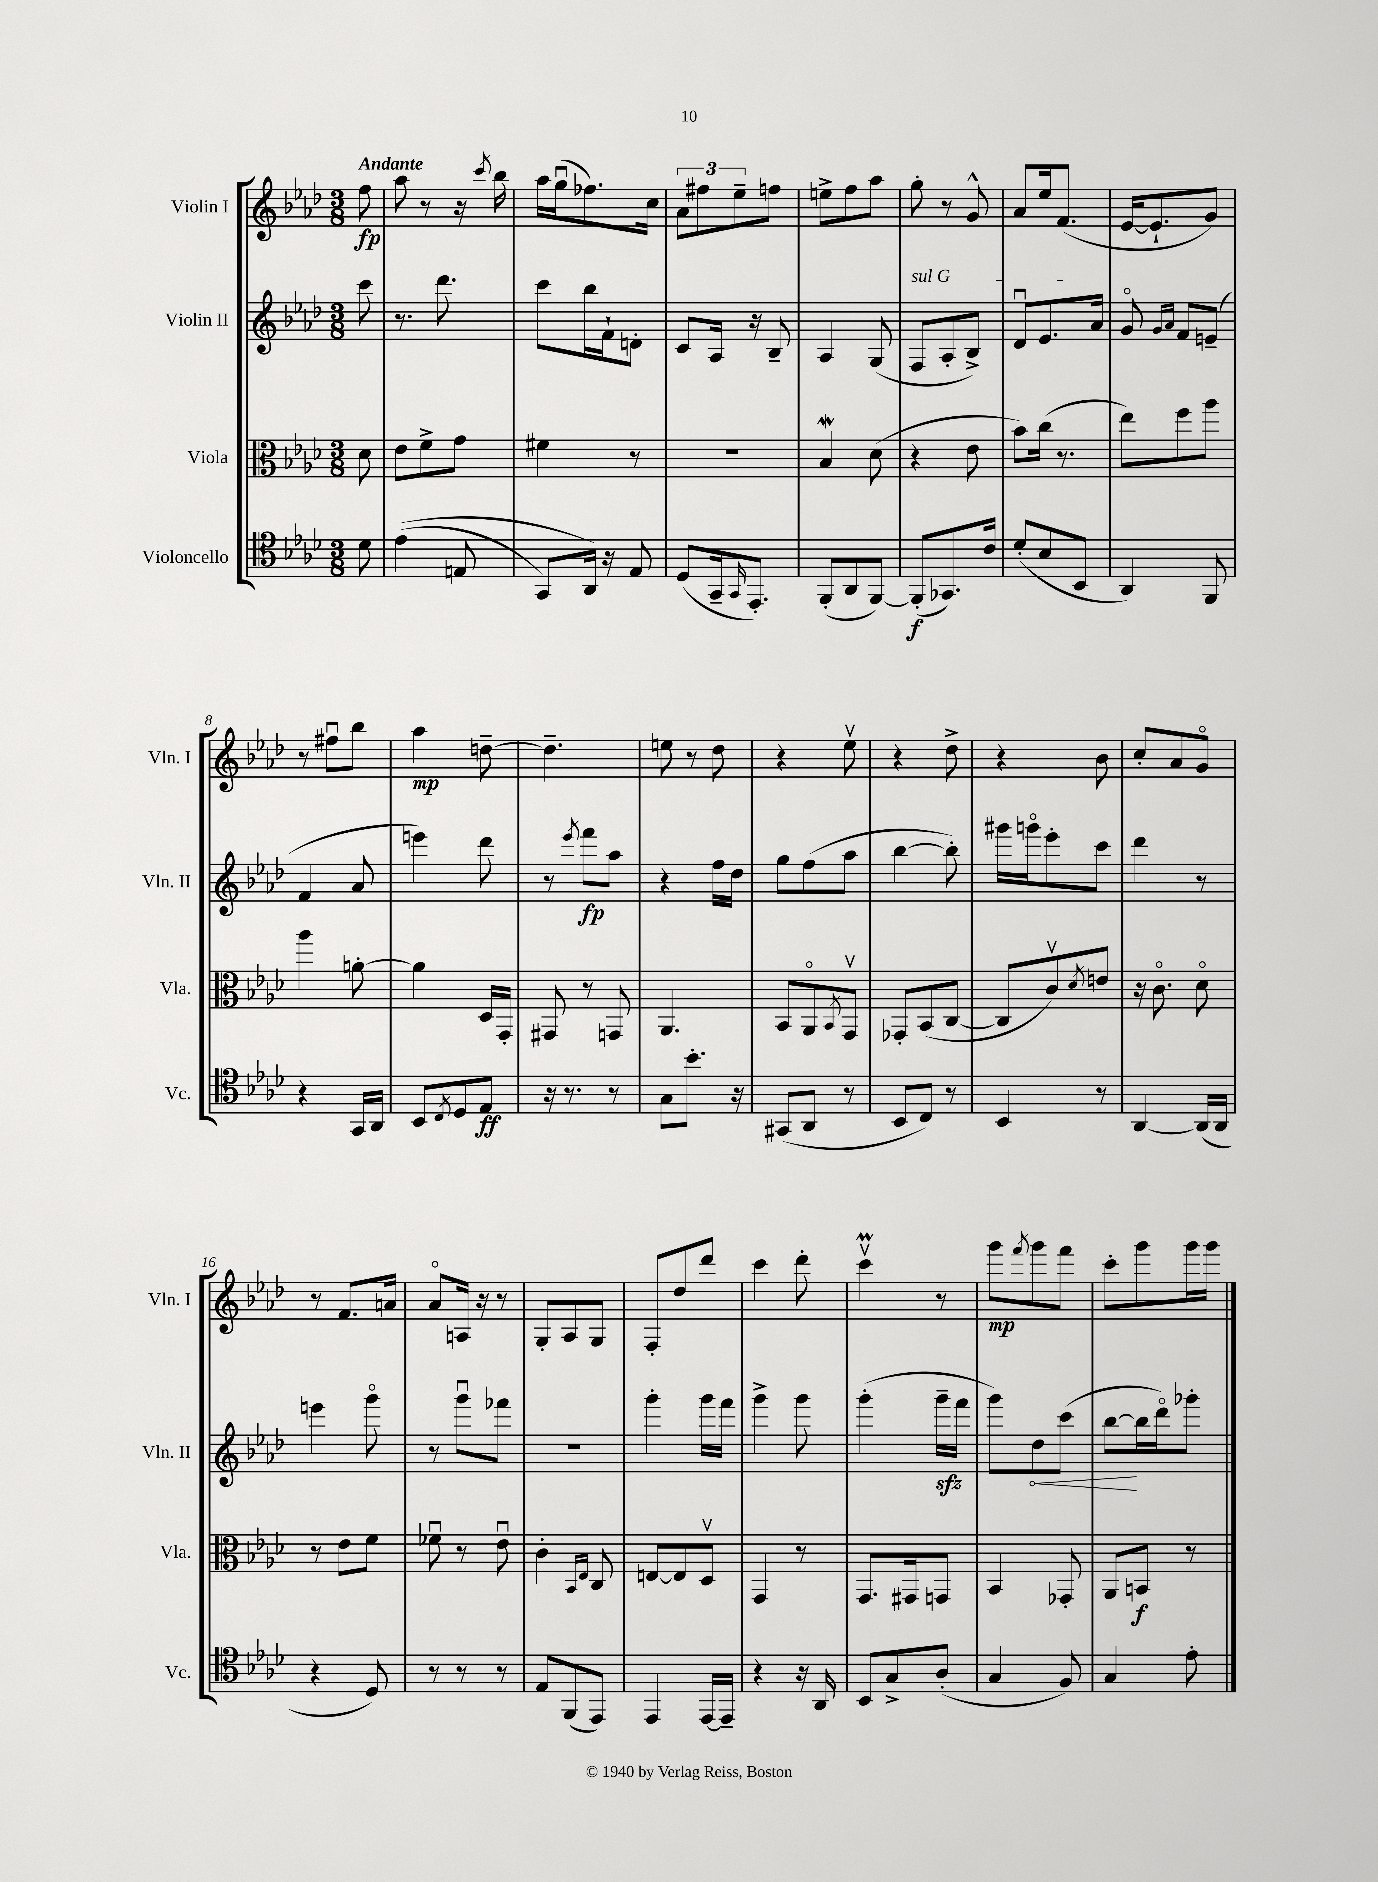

**kern	**kern	**kern	**kern
*staff4	*staff3	*staff2	*staff1
*clefC4	*clefC3	*clefG2	*clefG2
*k[b-e-a-d-]	*k[b-e-a-d-]	*k[b-e-a-d-]	*k[b-e-a-d-]
*M3/8	*M3/8	*M3/8	*M3/8
8d-\	8d-\	8ccc\	8ff\
=	=	=	=
&((4e-\	8e-\L	8.r	8aa-\
.	8f^\	.	8r
.	.	8.ddd-\	.
8E/	8g\J	.	16r
.	.	.	8qccc/
.	.	.	16bb-\
=	=	=	=
8GG/L)	4f#\	8ccc\L	16aa-\LL
.	.	.	(16ggu\J
16AA-/Jk&)	.	16bb-\L	8.ff-\)
16r	.	16f`\J	.
8E-/	8r	8d'\J	.
.	.	.	16cc\Jk
=	=	=	=
(8D-/L	4.r	8c/L	12a-\L
.	.	.	12ff#\
16GG~/k	.	16A-/Jk	.
.	.	.	12ee-~\
16qqGG/	.	.	.
8.EE-'/J)	.	16r	.
.	.	8B-~/	8ff\J
=	=	=	=
(8FF'/L	4B-/	4A-/	8ee^\L
8AA-/	.	.	8ff\
[8FF/J)	(8d-\	(8G/	8aa-\J
=	=	=	=
(8FF'/]L	4r	8F/L	8gg'\
8.GG-/)	.	8A-'/	8r
.	8e-\	8B-^/J)	8g^^/
16c/Jk	.	.	.
=	=	=	=
(8d-'/L	8b-\L)	8d-u/L	8a-/L
8B-/	(16cc\Jk	8.e-/	16ee-/k
.	8.r	.	(8.f/J
8BB-/J	.	.	.
.	.	16a-/Jk	.
=	=	=	=
4AA-/)	8ee-\L)	8go/	[16e-/LK
.	.	.	8.e-`/]
.	.	16qqg/LL	.
.	.	16qqa-/JJ	.
.	8ff\	8f/L	.
8FF/	8aa-\J	(8e~/J	8g/J)
=	=	=	=
4r	4aa-\	4f/	8r
.	.	.	8ff#u\L
16GG/LL	[8a'\	8a-/	8bb-\J
16AA-/JJ	.	.	.
=	=	=	=
8BB-/L	4a\]	4eee\)	4aa-\
8qC/	.	.	.
8D-/	.	.	.
8E-/J	16D-/LL	8ddd-\	[8dd~\
.	16GG'/JJ	.	.
=	=	=	=
16r	8GG#/	8r	4.dd~\]
8.r	.	.	.
.	.	8qeee-/	.
.	8r	8fff\L	.
8r	8GG/	8aa-\J	.
=	=	=	=
8G\L	4.AA-/	4r	8ee\
8.b-'\J	.	.	8r
.	.	16ff\LL	8dd-\
16r	.	16dd-\JJ	.
=	=	=	=
(8GG#/L	8BB-/L	8gg\L	4r
8AA-/J	8AA-o/	(8ff\	.
.	8qBB-/	.	.
8r	8GGv/J	8aa-\J	8ee-v\
=	=	=	=
8BB-/L	8GG-'/L	[4bb-\	4r
8C/J)	(8BB-/	.	.
8r	[8C/J	8bb-'\])	8dd-^\
=	=	=	=
4BB-/	8C/]L	16ggg#\LL	4r
.	.	16gggo\J	.
.	8cv/)	8eee-'\	.
.	8qd-/	.	.
8r	8e/J	8ccc\J	8b-\
=	=	=	=
[4AA-/	16r	4ddd-\	8cc'/L
.	8.co\	.	.
.	.	.	8a-/
(16AA-/]LL	8d-o\	8r	8go/J
16AA-/JJ	.	.	.
=	=	=	=
4r	8r	4eee\	8r
.	8e-\L	.	8.f/L
8D-/)	8f\J	8gggo\	.
.	.	.	16a/Jk
=	=	=	=
8r	8f-u\	8r	8a-o/L
8r	8r	8gggu\L	16A/Jk
.	.	.	16r
8r	8e-u\	8fff-\J	8r
=	=	=	=
8E-/L	4c'\	4.r	8G'/L
(8FF/	.	.	8A-/
.	16qqBB-/LL	.	.
.	16qqE-/JJ	.	.
8EE-/J)	8C/	.	8G/J
=	=	=	=
4EE-/	[8E/L	4ggg'\	8F'/L
.	8E/]	.	8dd-/
[16EE-/LL	8D-v/J	16ggg\LL	8ddd-/J
16EE-~/]JJ	.	16fff\JJ	.
=	=	=	=
4r	4GG/	4ggg^\	4ccc\
16r	8r	8ggg\	8ddd-'\
16AA-/	.	.	.
=	=	=	=
8BB-/L	8.GG/L	(4ggg'\	4cccv\
8G^/	.	.	.
.	16GG#/k	.	.
(8A-'/J	8GG/J	16ggg~\LL	8r
.	.	16fff\JJ	.
=	=	=	=
4G/	4BB-/	8ggg\L)	8ggg\L
.	.	.	8qfff/
.	.	8dd-\	8ggg\
8F/)	8GG-'/	(8ccc\J	8fff\J
=	=	=	=
4G/	8AA-/L	[8bb-\L	8ccc'\L
.	8BB/J	16bb-\]L	8ggg\
.	.	16ddd-o\J)	.
8e-'\	8r	8ggg-'\J	16ggg\L
.	.	.	16ggg\JJ
==	==	==	==
*-	*-	*-	*-
